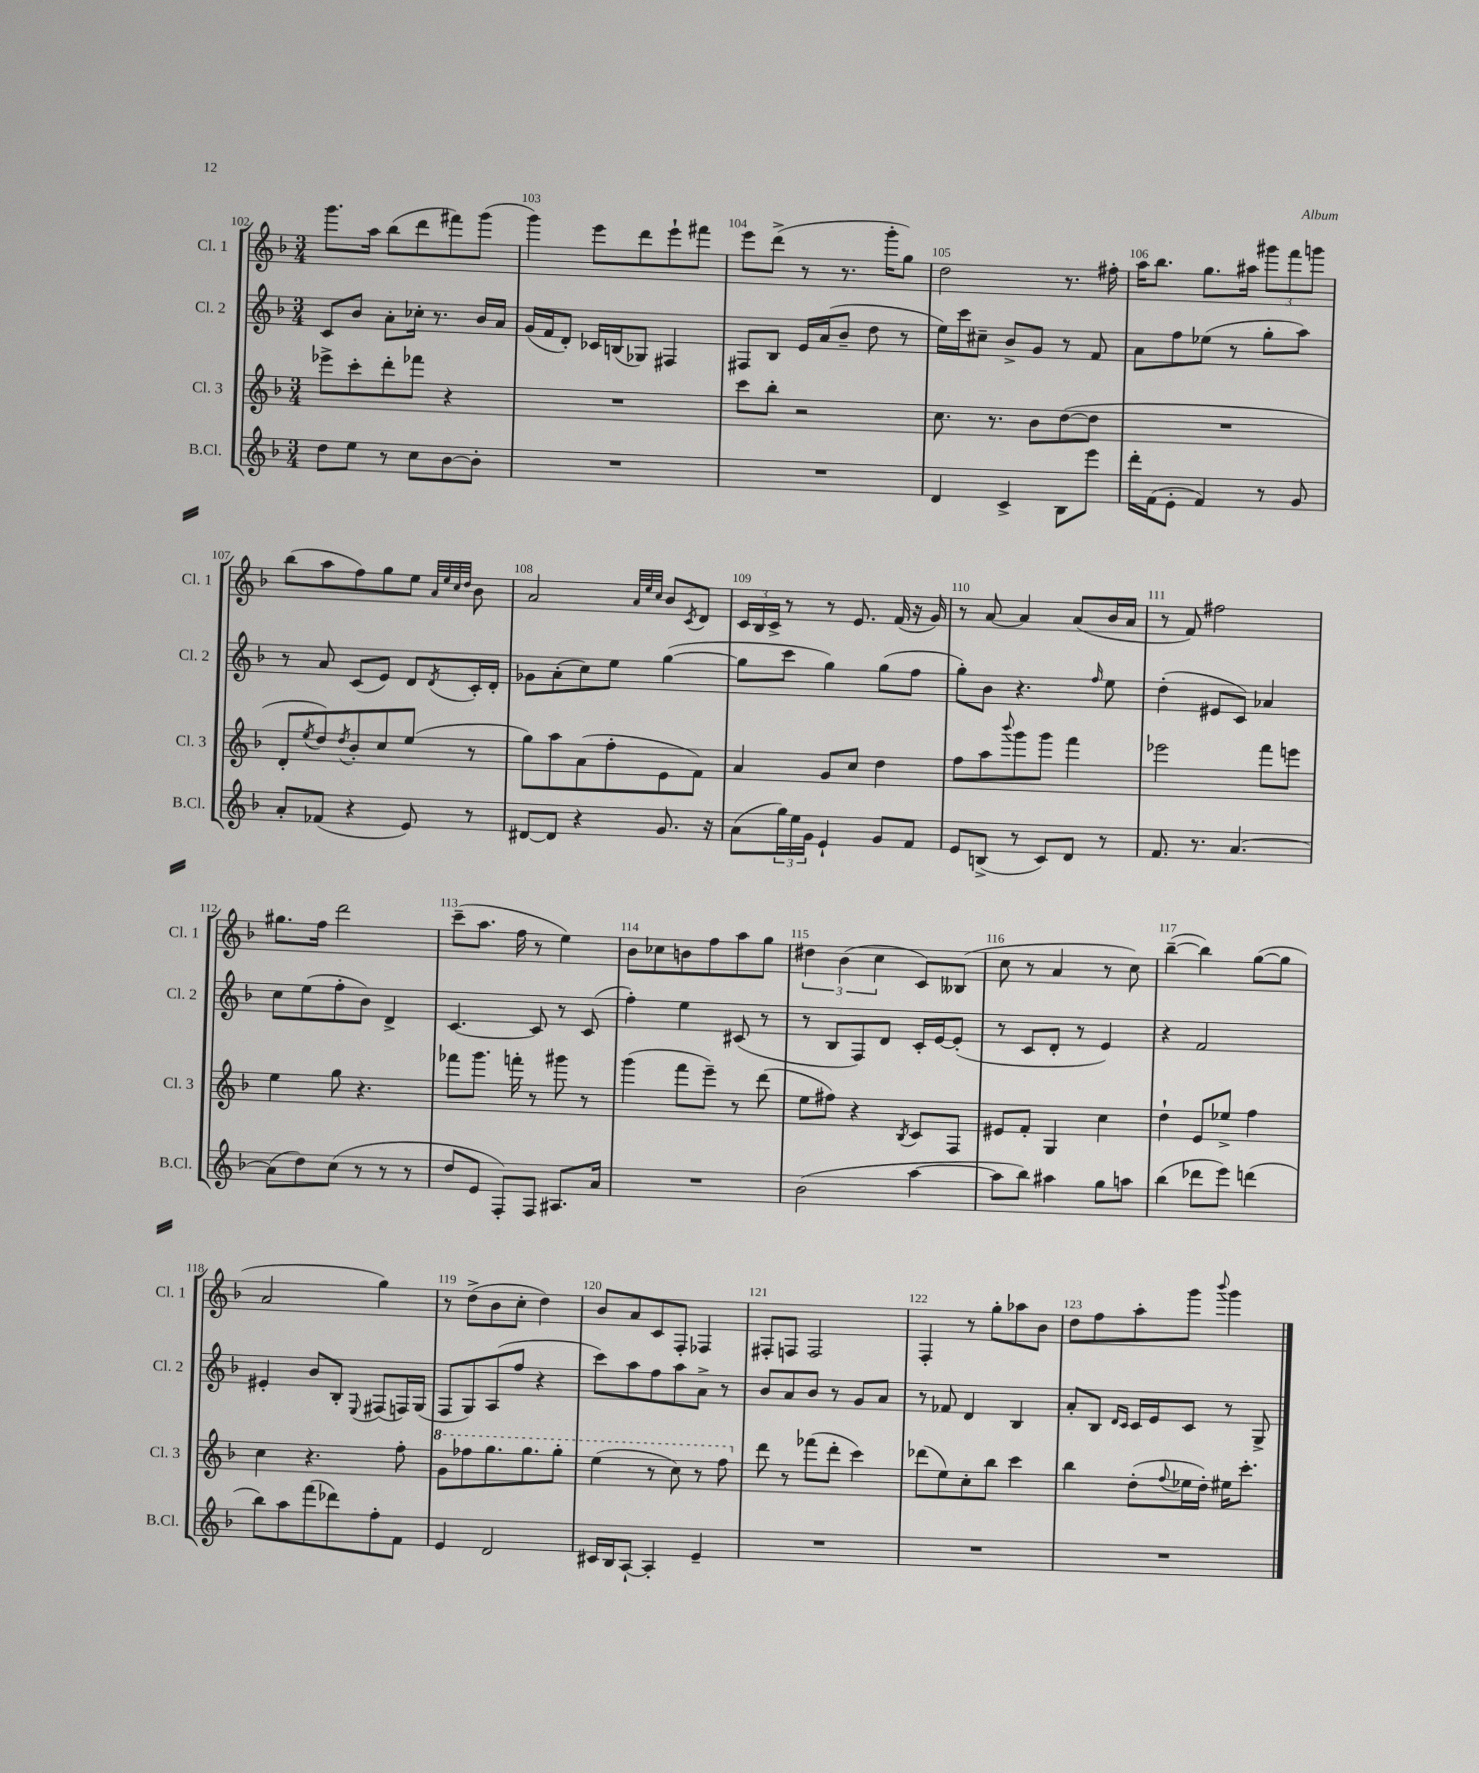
<<
\new StaffGroup <<
\new Staff = "s0" \with { instrumentName = "Cl. 1" shortInstrumentName = "Cl. 1" } {
    \clef treble \key f \major \numericTimeSignature \time 3/4
    g'''8. a''16 bes''8( d'''8 fis'''8) g'''8( |
    g'''4) e'''8 d'''8 e'''8-! fis'''8 |
    e'''8 d'''8->( r8 r8. g'''16-. g''8) |
    d''2 r8. fis''16-. |
    a''16 bes''8. g''8. ais''16 \tuplet 3/2 { gis'''8 f'''8 g'''8 } |
    bes''8( a''8 f''8) g''8 e''8 \grace { a'32 e''32 c''32 d''32 } bes'8 |
    a'2 \grace { a'32 e''32 c''32 } bes'8 \acciaccatura { c'8 } d'8 |
    \tuplet 3/2 { c'16 bes16 c'16-> } r8 r8 e'8. f'16( r16 g'16) |
    r8 a'8~ a'4 a'8( bes'16 a'16 |
    r8 f'8) fis''2 |
    gis''8. f''16 d'''2 |
    c'''8--( a''8. f''16 r8 e''4) |
    bes'8 ces''8 b'8 f''8 a''8 g''8 |
    \tuplet 3/2 { dis''4 bes'4( c''4 } c'8) beses8( |
    c''8 r8 a'4 r8 c''8) |
    bes''4~--( bes''4) g''8~( g''8 |
    a'2 g''4) |
    r8 d''8->( bes'8 c''8-. d''4) |
    bes'8 a'8 c'8 f8-. fes4 |
    fis8-. f8 f2 |
    f4-. r8 g''8-. aes''8 bes'8 |
    d''8 f''8 a''8-. g'''8 \appoggiatura { bes'''8 } g'''4 \bar "|." |
}
\new Staff = "s1" \with { instrumentName = "Cl. 2" shortInstrumentName = "Cl. 2" } {
    \clef treble \key f \major \numericTimeSignature \time 3/4
    c'8 bes'8 a'8-. ces''16-. r8. bes'16 a'16 |
    g'16( f'16 d'8-.) ces'16 b16( ges8) fis4 |
    fis8 bes8 e'16 a'16( bes'8-- d''8 r8 |
    e''16) c'''16 cis''8-- bes'8-> g'8 r8 f'8 |
    a'8 f''8 ees''8( r8 g''8-. a''8) |
    r8 a'8 c'8( e'8) d'8 \acciaccatura { d'8 } c'16-. d'16-. |
    ges'8 a'8-.( c''8) e''8 g''4~( |
    g''8 c'''8 g''4) g''8( f''8 |
    g''8-.) bes'8 r4. \grace { f''16 } e''8 |
    d''4-.( eis'8 c'8) aes'4 |
    c''8 e''8( f''8-. bes'8) d'4-> |
    c'4.~ c'8 r8 c'8( |
    f''4-.) e''4 cis'8( r8 |
    r8 bes8 f8) d'8 c'16-. e'16~ e'8-.( |
    r8 c'8 d'8-. r8 e'4) |
    r4 f'2 |
    eis'4-. bes'8 bes8-. \appoggiatura { e8 } fis8( f16) g16( |
    f8 g8) a8( f''8 r4 |
    c'''8) a''8 f''8 a''8 a'8-> r8 |
    bes'8 a'8 bes'8 r8 g'8 a'8 |
    r8 fes'8 d'4 bes4 |
    a'8-. bes8 \grace { d'16 c'16 } c'16 e'16 c'8 r8 g8-> \bar "|." |
}
\new Staff = "s2" \with { instrumentName = "Cl. 3" shortInstrumentName = "Cl. 3" } {
    \clef treble \key f \major \numericTimeSignature \time 3/4
    ees'''8-> c'''8-. d'''8-. fes'''8 r4 |
    R2. |
    c'''8 bes''8-. r2 |
    c''8. r8. bes'8 d''8~( d''8 |
    R2. |
    d'8-. \acciaccatura { e''8 } d''8) \acciaccatura { d''8 } bes'8-. c''8 e''8( r8 |
    g''8) a''8 a'8( f''8-. e'8 f'8) |
    a'4 g'8 c''8 d''4 |
    f''8 a''8 \appoggiatura { bes'''8 } g'''8 g'''8 f'''4 |
    ees'''2 f'''8 e'''8 |
    e''4 g''8 r4. |
    fes'''8 g'''8. f'''16-. r8 gis'''8 r8 |
    g'''4( f'''8 e'''8--) r8 d'''8( |
    e''8 fis''8) r4 \acciaccatura { bes8 } c'8 f8 |
    eis'8 f'8-. g4 c''4 |
    d''4-! e'8 ees''8-> f''4 |
    c''4 r4. f''8-. |
    \ottava #1 g''8 fes'''8 g'''8. g'''8. g'''8-. |
    e'''4( r8 c'''8) r8 f'''8 \ottava #0 |
    d'''8 r8 fes'''8( d'''8-. c'''4) |
    des'''8( e''8) c''8-. bes''8 c'''4 |
    bes''4 d''8-.( \appoggiatura { f''8 } ees''16 d''16-.) eis''16 c'''8.-. \bar "|." |
}
\new Staff = "s3" \with { instrumentName = "B.Cl." shortInstrumentName = "B.Cl." } {
    \clef treble \key f \major \numericTimeSignature \time 3/4
    d''8 e''8 r8 c''8 bes'8~ bes'8-. |
    R2. |
    R2. |
    d'4 c'4-> bes8 e'''8 |
    d'''16-. f'16( e'8-. f'4) r8 g'8 |
    a'8-. fes'8( r4 e'8) r8 |
    dis'8~ dis'8 r4 g'8. r16 |
    a'8( \tuplet 3/2 { g''16) e''16 g'16 } e'4-! g'8 f'8 |
    e'8 b8->( r8 c'8) d'8 r8 |
    f'8. r8. a'4.~ |
    a'8( d''8) c''8( r8 r8 r8 |
    d''8 e'8 f8-.) f8 ais8. a'16 |
    R2. |
    bes'2( a''4~ |
    a''8 bes''8) ais''4 g''8 a''8 |
    bes''4( des'''8 e'''8) d'''4( |
    bes''8) a''8 f'''8( des'''8) f''8-. f'8 |
    e'4 d'2 |
    cis'16 bes16 a8~-! a4-. e'4-- |
    R2. |
    R2. |
    R2. \bar "|." |
}
>>
>>
\layout { \context { \Score currentBarNumber = #102 \override BarNumber.break-visibility = ##(#f #t #t) barNumberVisibility = #all-bar-numbers-visible } }
